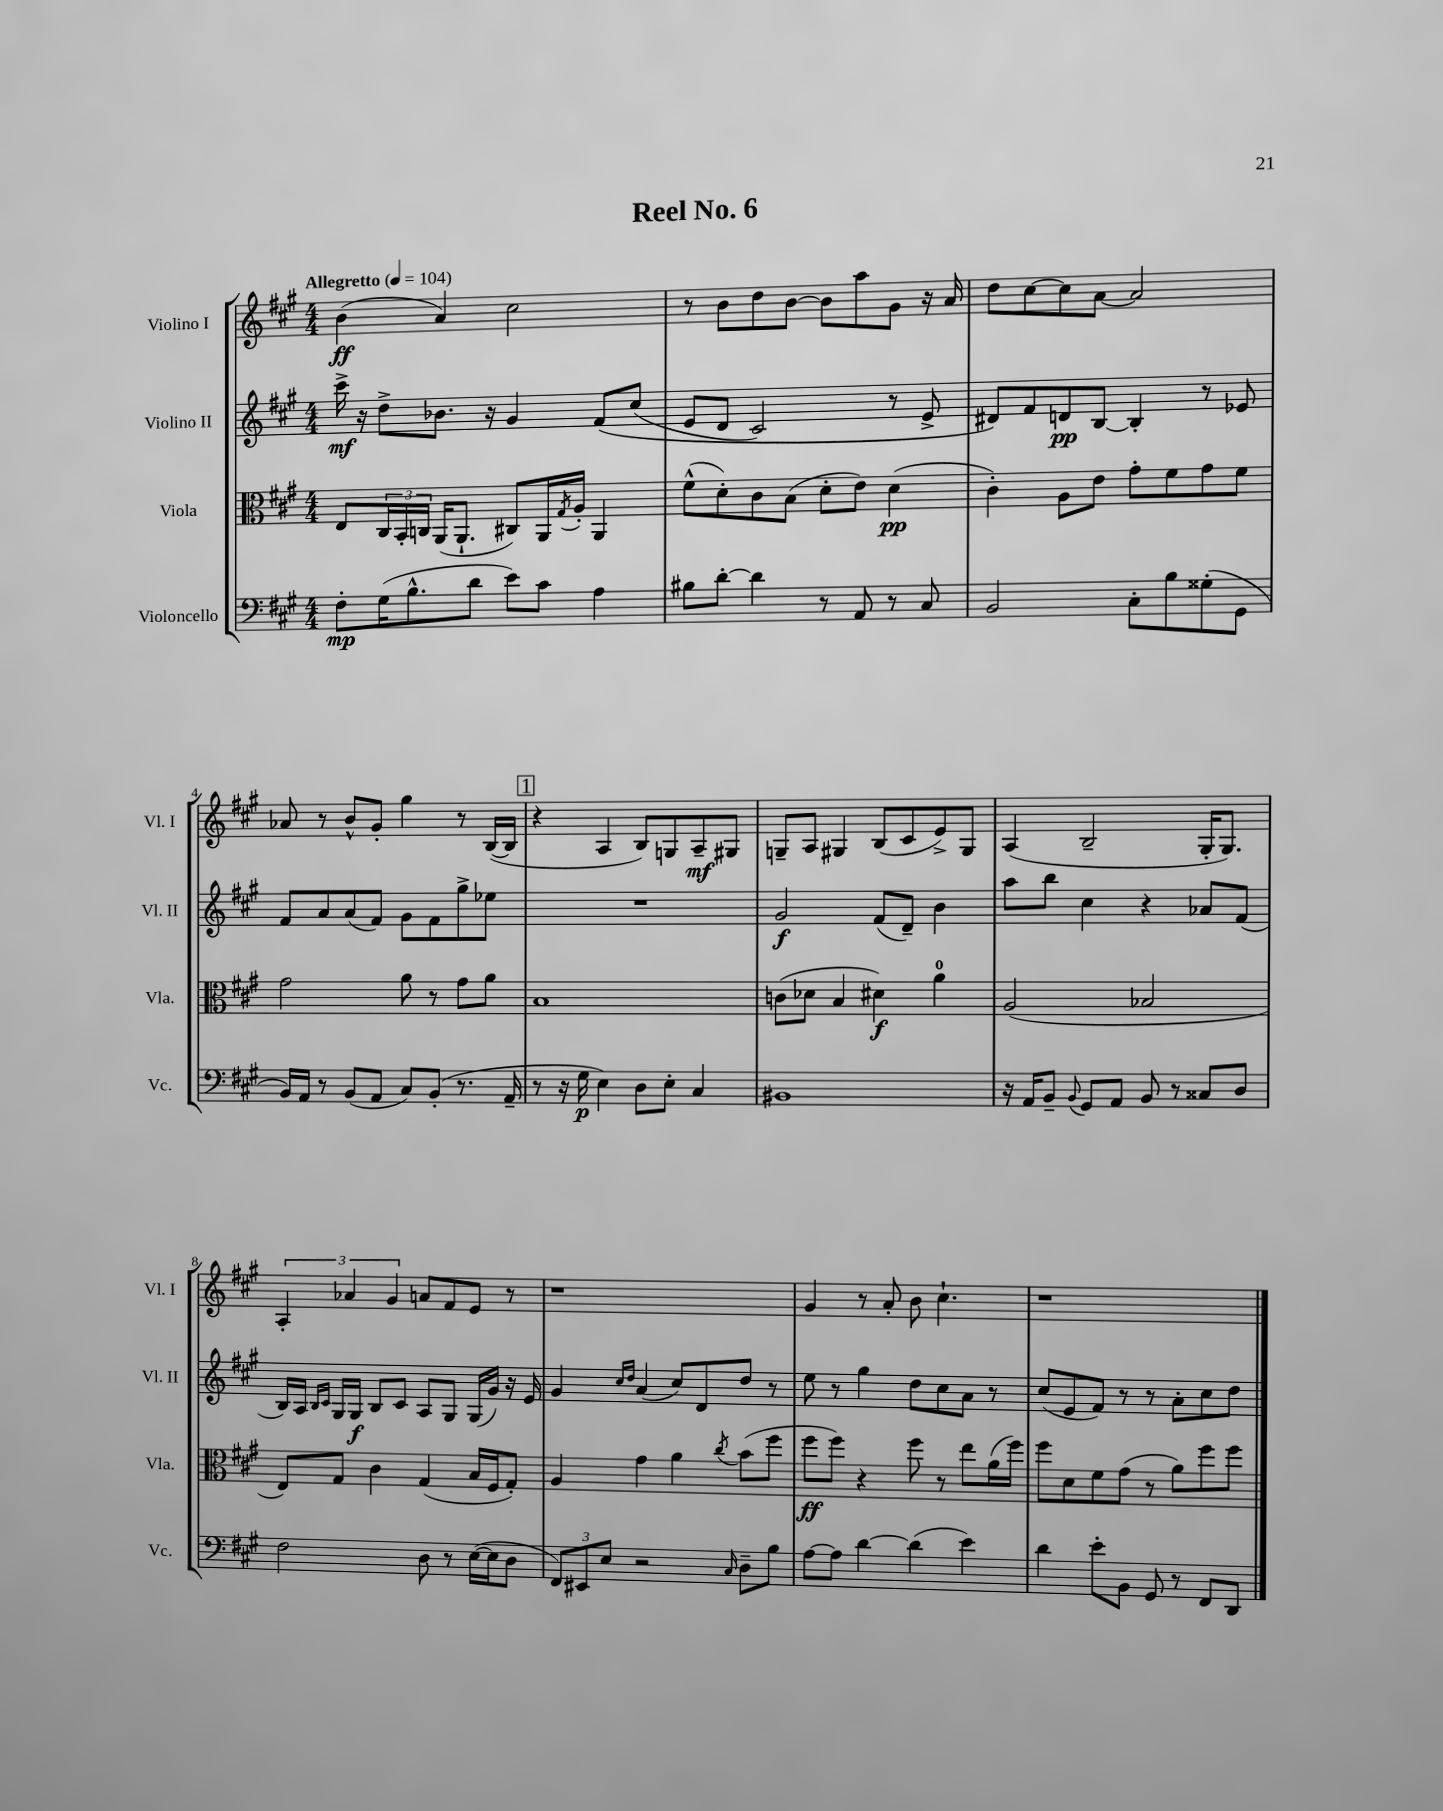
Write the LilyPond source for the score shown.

\header { title = "Reel No. 6" }
<<
\new StaffGroup <<
\new Staff = "s0" \with { instrumentName = "Violino I" shortInstrumentName = "Vl. I" } {
    \clef treble \key a \major \numericTimeSignature \time 4/4 \tempo "Allegretto" 4 = 104
    b'4\ff( a'4) cis''2 |
    r8 b'8 d''8 b'8~ b'8 a''8 gis'8 r16 a'16 |
    d''8 cis''8~ cis''8 a'8~ a'2 |
    aes'8 r8 b'8-^ gis'8-. gis''4 r8 b16~( b16 |
    \mark \markup { \box "1" } r4 a4 b8) g8 a8--\mf gis8 |
    g8-- a8 gis4 b8( cis'8 e'8->) gis8 |
    a4( b2-- gis16-. gis8.) |
    \tuplet 3/2 { a4-. aes'4 gis'4 } a'8 fis'8 e'8 r8 |
    r1 |
    gis'4 r8 a'8-. b'8 cis''4.-! |
    r1 \bar "|." |
}
\new Staff = "s1" \with { instrumentName = "Violino II" shortInstrumentName = "Vl. II" } {
    \clef treble \key a \major \numericTimeSignature \time 4/4
    cis'''16->\mf r16 d''8-> bes'8. r16 gis'4 fis'8\( cis''8( |
    e'8 d'8 cis'2) r8 e'8-> |
    dis'8\) fis'8 d'8\pp b8~ b4-. r8 ees'8 |
    fis'8 a'8 a'8( fis'8) gis'8 fis'8 gis''8-> ees''8 |
    \mark \markup { \box "1" } R1 |
    gis'2\f fis'8( d'8--) b'4 |
    a''8 b''8 cis''4 r4 aes'8 fis'8( |
    b16) a16 \grace { b16 cis'16 } gis16 gis16\f b8 cis'8 a8 gis8 gis16( gis'16) r16 e'16 |
    gis'4 \grace { cis''16 d''16 } a'4( cis''8) d'8 d''8 r8 |
    e''8 r8 gis''4 d''8 cis''8 a'8 r8 |
    cis''8( e'8 fis'8) r8 r8 a'8-. cis''8 d''8 \bar "|." |
}
\new Staff = "s2" \with { instrumentName = "Viola" shortInstrumentName = "Vla." } {
    \clef alto \key a \major \numericTimeSignature \time 4/4
    e8 \tuplet 3/2 { cis16 b,16-. c16 } a,16( a,8.-! cis8) a,16 \acciaccatura { gis8 } a16-. a,4 |
    fis'8-^( d'8-.) cis'8 b8( d'8-. e'8) d'4\pp( |
    cis'4-.) a8 e'8 gis'8-. fis'8 gis'8 fis'8 |
    gis'2 a'8 r8 gis'8 a'8 |
    \mark \markup { \box "1" } b1 |
    c'8( des'8 b4 dis'4\f) a'4-0 |
    a2( bes2 |
    e8) gis8 cis'4 gis4( b16 fis16 gis8-.) |
    a4 gis'4 a'4 \acciaccatura { cis''8 } b'8( fis''8 |
    fis''8\ff fis''8) r4 fis''8 r8 e''8 a'16( fis''16) |
    fis''8 d'8 fis'8 gis'8( r8 a'8) fis''8 fis''8 \bar "|." |
}
\new Staff = "s3" \with { instrumentName = "Violoncello" shortInstrumentName = "Vc." } {
    \clef bass \key a \major \numericTimeSignature \time 4/4
    fis8-.\mp gis16( b8.-^ d'8 e'8) cis'8 a4 |
    bis8 d'8~-. d'4 r8 a,8 r8 cis8 |
    b,2 cis8-. b8 gisis8-.( gis,8 |
    b,16) a,16 r8 b,8( a,8 cis8) b,8-.( r8. a,16-- |
    \mark \markup { \box "1" } r8 r16 gis16\p e4) d8 e8-. cis4 |
    bis,1 |
    r16 a,16 b,8-- \appoggiatura { b,8 } gis,8 a,8 b,8 r8 cisis8 d8 |
    fis2 d8 r8 e16~( e16 d8 |
    \tuplet 3/2 { fis,8) eis,8 e8 } r2 \grace { cis16 } d8-- b8 |
    a8~ a8 d'4~ d'4( e'4) |
    d'4 e'8-. b,8 gis,8 r8 fis,8 d,8 \bar "|." |
}
>>
>>
